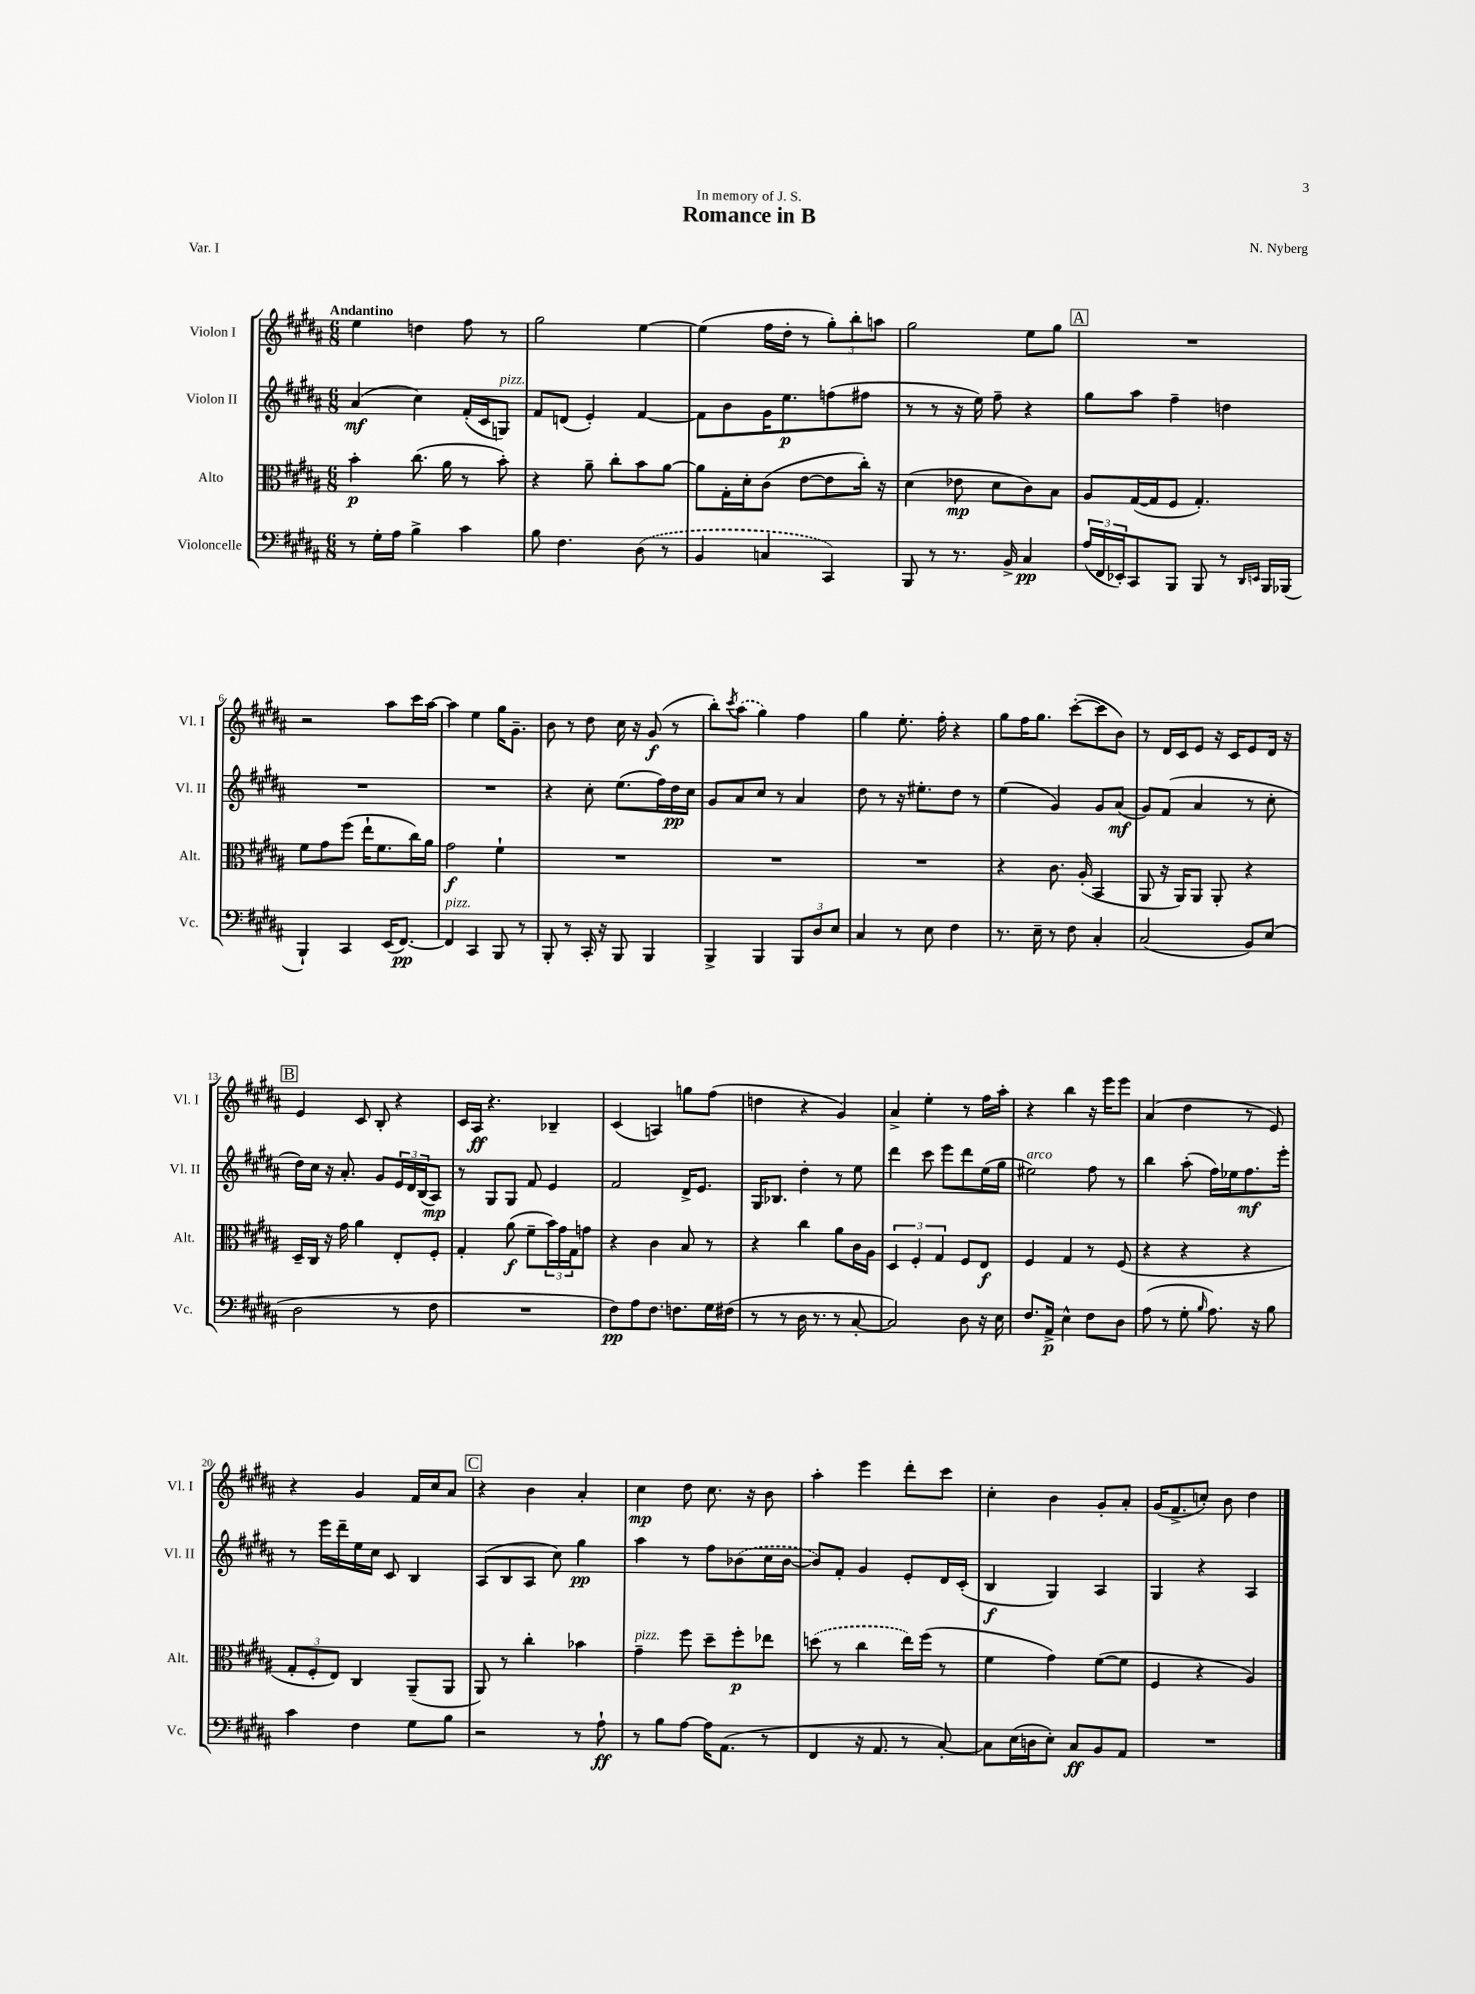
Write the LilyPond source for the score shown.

\header { title = "Romance in B" composer = "N. Nyberg" dedication = "In memory of J. S." piece = "Var. I" }
<<
\new StaffGroup <<
\new Staff = "s0" \with { instrumentName = "Violon I" shortInstrumentName = "Vl. I" } {
    \clef treble \key b \major \numericTimeSignature \time 6/8 \tempo "Andantino"
    e''4 d''4 fis''8 r8 |
    gis''2 e''4~ |
    e''4( fis''16 dis''16-. r8 \tuplet 3/2 { gis''8-.) b''8-. a''8 } |
    gis''2 e''8 gis''8 |
    \mark \markup { \box "A" } R2. |
    r2 ais''8 cis'''16 ais''16~ |
    ais''4 e''4 gis''16 gis'8.-- |
    b'8 r8 dis''8 cis''16 r16 gis'8\f( r8 |
    b''8-.) \acciaccatura { cis'''8 } \once \slurDashed ais''8( gis''4) fis''4 |
    gis''4 e''8.-. fis''16-. r4 |
    gis''8 fis''16 gis''8. cis'''8~-.( cis'''8 b'8) |
    r8 dis'16 cis'16 e'8 r16 cis'16 e'8 dis'16 r16 |
    \mark \markup { \box "B" } e'4 cis'8 b8-. r4 |
    cis'16 ais16\ff r4. bes4-- |
    cis'4( a4) g''8 fis''8( |
    d''4 r4 gis'4) |
    ais'4-> e''4-. r8 fis''16 ais''16-. |
    r4 b''4 r16 e'''16 e'''8 |
    ais'4( dis''4 r8 e'8) |
    r4 gis'4 fis'16 cis''16 ais'8 |
    \mark \markup { \box "C" } r4 b'4 ais'4-. |
    cis''4\mp dis''8 cis''8. r16 b'8 |
    ais''4-. e'''4 dis'''8-. cis'''8 |
    cis''4-. b'4 gis'8-. ais'8-. |
    gis'16( fis'8.-> c''8-.) b'8 dis''4 \bar "|." |
}
\new Staff = "s1" \with { instrumentName = "Violon II" shortInstrumentName = "Vl. II" } {
    \clef treble \key b \major \numericTimeSignature \time 6/8
    ais'4\mf( cis''4) fis'16-.( cis'16 g8^\markup { \italic "pizz." }) |
    fis'8 d'8( e'4-.) fis'4~ |
    fis'8 b'8 gis'16 e''8.\p f''8( fis''8 |
    r8 r8 r16 e''16) fis''8-- r4 |
    \mark \markup { \box "A" } gis''8 ais''8 fis''4-- d''4 |
    R2. |
    R2. |
    r4 cis''8-. e''8.( fis''16) dis''16\pp cis''16 |
    gis'8 ais'8 cis''8 r8 ais'4 |
    dis''8 r8 r16 eis''8.-. dis''8 r8 |
    e''4( gis'4) gis'8 ais'8\mf( |
    gis'8) fis'8( ais'4 r8 cis''8-. |
    \mark \markup { \box "B" } dis''16) cis''16 r16 ais'8.-. gis'8 \tuplet 3/2 { e'16 dis'16 b16( } ais8\mp) |
    r8 gis8 gis8 fis'8 e'4 |
    fis'2 dis'16-> e'8. |
    gis16 bes8. dis''4-. r8 e''8 |
    dis'''4 cis'''8 e'''8 dis'''8 e''16( gis''16 |
    eis''2^\markup { \italic "arco" }) fis''8 r8 |
    b''4 ais''8-.( fis''16) ees''16 fis''8.\mf e'''16-. |
    r8 e'''16 dis'''16-- e''16 cis''16 cis'8 b4 |
    \mark \markup { \box "C" } ais8( b8 ais8 cis''8) gis''4\pp |
    ais''4 r8 fis''8 \once \slurDashed bes'8( cis''16 bes'16~ |
    bes'8) fis'8-. gis'4 e'8-. dis'16 cis'16-.( |
    b4\f gis4) ais4 |
    gis4 r4 ais4 \bar "|." |
}
\new Staff = "s2" \with { instrumentName = "Alto" shortInstrumentName = "Alt." } {
    \clef alto \key b \major \numericTimeSignature \time 6/8
    b'4-.\p cis''8.( ais'16 r8 b'8-.) |
    r4 ais'8-- cis''8-. b'8 ais'8~ |
    ais'8 gis16-. dis'16-. cis'8( e'8~ e'8 cis''16-.) r16 |
    dis'4( ees'8\mp dis'8 cis'8) b8 |
    \mark \markup { \box "A" } ais8 gis16~( gis16 fis8 gis4.-.) |
    fis'8 gis'8 fis''8( e''16-! fis'8. cis''16) ais'16 |
    gis'2\f fis'4-! |
    R2. |
    R2. |
    R2. |
    r4 cis'8. ais16-.( b,4 |
    ais,8 r16 ais,16) ais,8 ais,8-. r4 |
    \mark \markup { \box "B" } dis16-- cis16 r16 gis'16 ais'4 e8-. fis8-. |
    gis4-. ais'8\f( fis'8-- \tuplet 3/2 { b'16) gis'16 gis16 } g'8 |
    r4 cis'4 b8 r8 |
    r4 cis''4 ais'8 cis'16 ais16 |
    \tuplet 3/2 { dis4 fis4-. gis4 } fis8 e8\f |
    fis4 gis4 r8 fis8( |
    r4 r4 r4 |
    \tuplet 3/2 { gis8-. fis8-. e8) } cis4 ais,8--( ais,8 |
    \mark \markup { \box "C" } ais,8) r8 cis''4-. bes'4 |
    gis'4--^\markup { \italic "pizz." } fis''8 dis''8-- fis''8-.\p ees''8 |
    \once \slurDashed d''8( r8 cis''4 e''16) fis''16( r8 |
    fis'4 gis'4) fis'8~( fis'8 |
    fis4 r4 ais4) \bar "|." |
}
\new Staff = "s3" \with { instrumentName = "Violoncelle" shortInstrumentName = "Vc." } {
    \clef bass \key b \major \numericTimeSignature \time 6/8
    r8 gis16-. ais16 b4-> cis'4 |
    b8 fis4. \once \slurDashed dis8( r8 |
    b,4 c4 cis,4) |
    b,,8 r8 r8. b,16-> cis4\pp |
    \mark \markup { \box "A" } \tuplet 3/2 { ais16( fis,16 ees,16-.) } cis,8 b,,8 b,,8 r8 \grace { dis,16 e,16 } b,,16 bes,,16( |
    b,,4-!) cis,4 e,16( fis,8.~\pp) |
    fis,4^\markup { \italic "pizz." } cis,4 b,,8 r8 |
    b,,8-. r8 cis,16-. r16 b,,8 b,,4 |
    b,,4-> b,,4 \tuplet 3/2 { b,,8 dis8 e8 } |
    cis4 r8 e8 fis4 |
    r8. e16-- r8 fis8 cis4-. |
    cis2( b,8) e8( |
    \mark \markup { \box "B" } dis2 r8 fis8 |
    R2. |
    fis8\pp) ais8 fis8. f8. gis16 fis16( |
    r8 r8 dis16 r8. r8 cis8~-. |
    cis2) dis8 r16 e16 |
    fis8. ais,16->\p e4-^ fis8 dis8 |
    ais8( r8 gis8-. \grace { b16 } ais8.) r16 b8 |
    cis'4 fis4 gis8 b8 |
    \mark \markup { \box "C" } r2 r8 ais8-!\ff |
    r8 b8 ais8~ ais16 ais,8.( r8 |
    fis,4 r16 ais,8. r8 cis8~-.) |
    cis8 e16( d16 e8-.) cis8\ff b,8 ais,8 |
    R2. \bar "|." |
}
>>
>>
